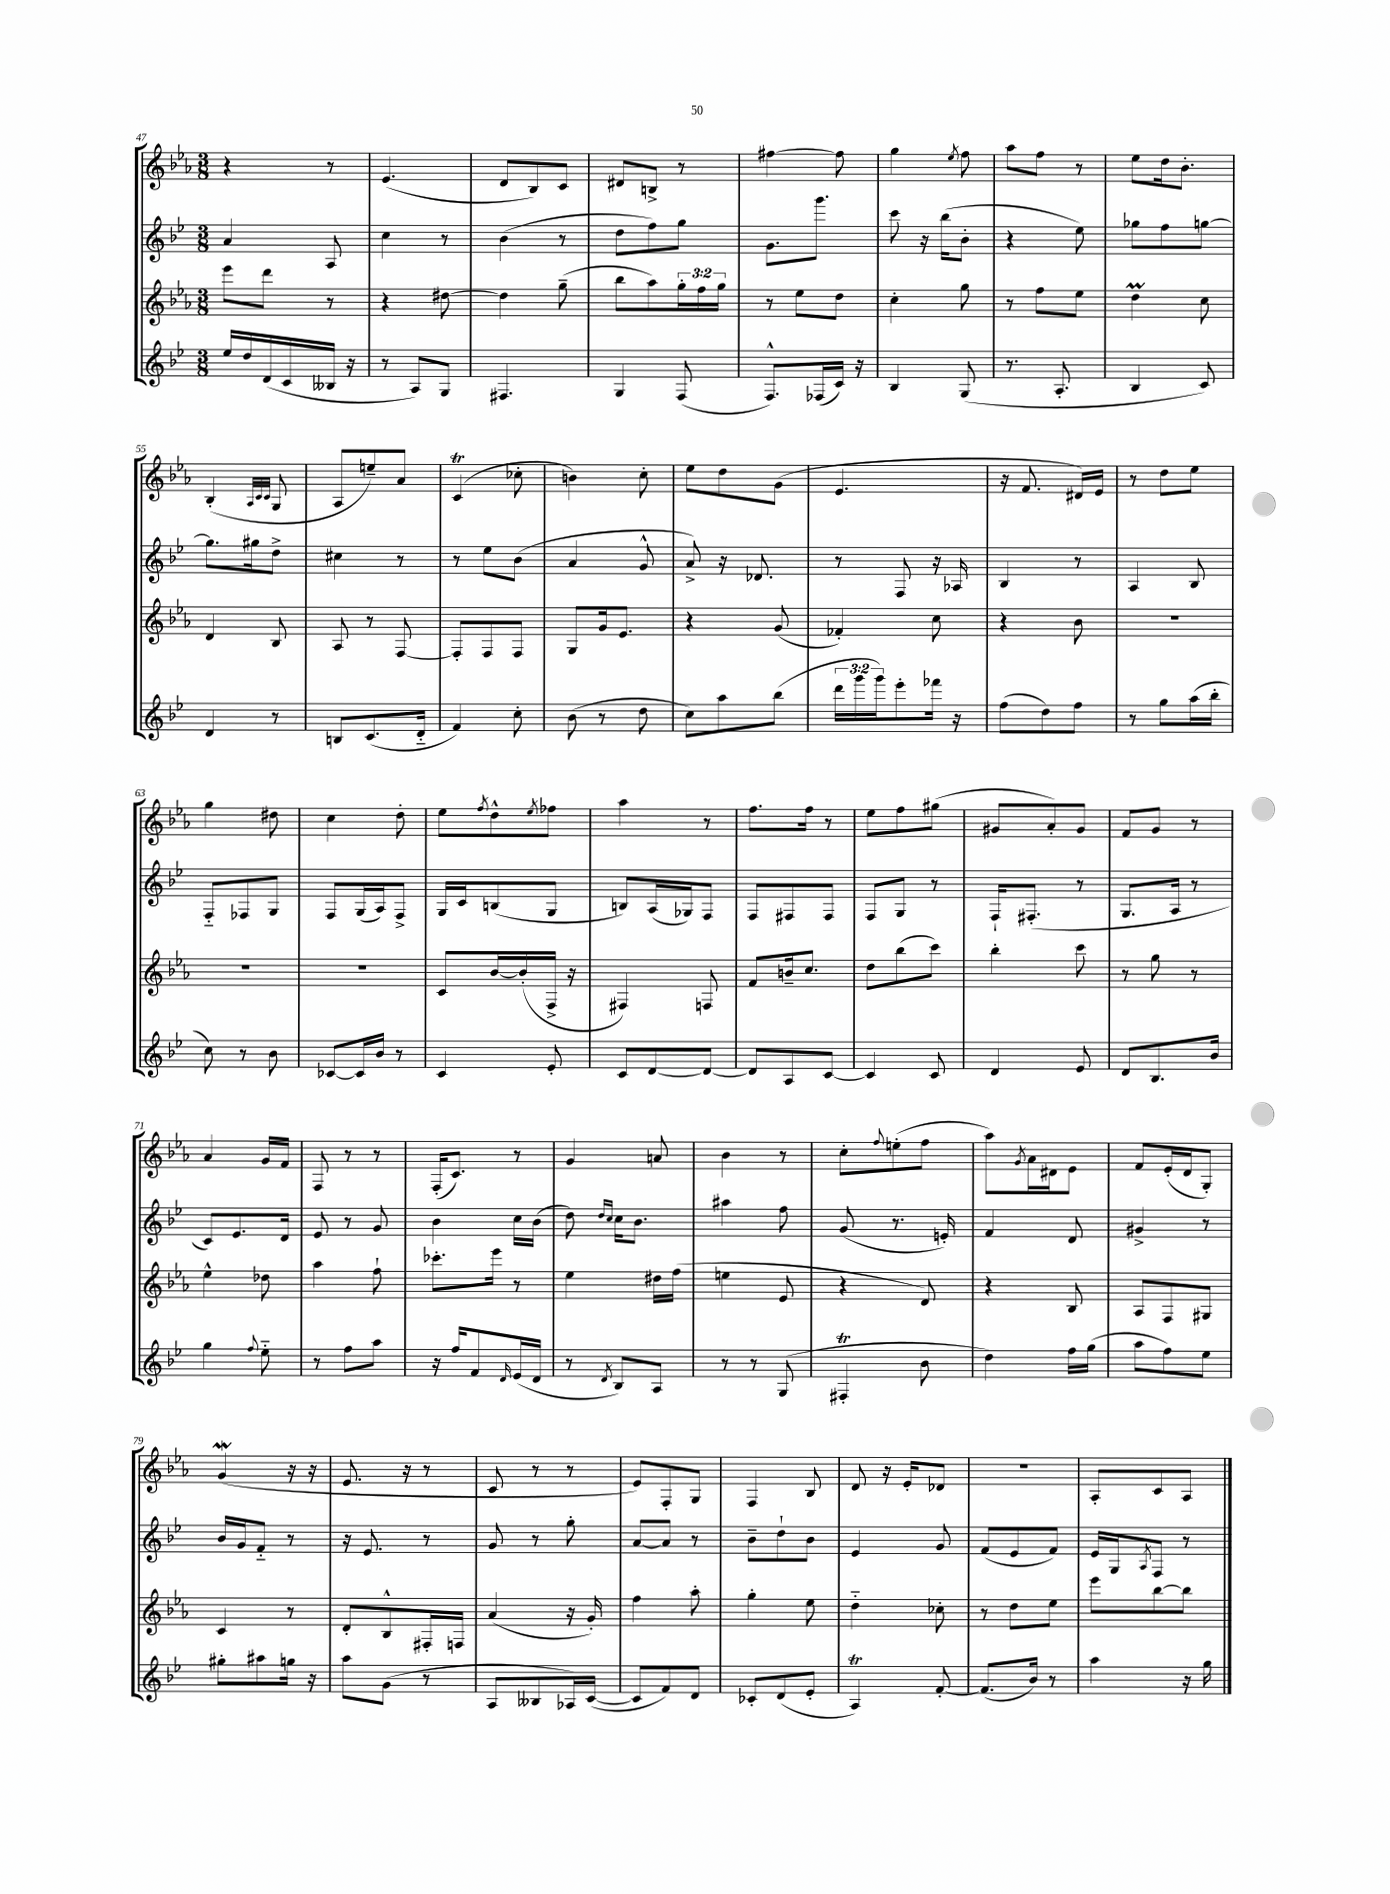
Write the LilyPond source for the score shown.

<<
\new StaffGroup <<
\new Staff = "s0" {
    \clef treble \key ees \major \numericTimeSignature \time 3/8
    r4 r8 |
    ees'4.( |
    d'8 bes8) c'8 |
    dis'8 b8-> r8 |
    fis''4~ fis''8 |
    g''4 \acciaccatura { ees''8 } f''8 |
    aes''8 f''8 r8 |
    ees''8 d''16 bes'8.-. |
    bes4-.( \grace { aes32 c'32 c'32 } g8 |
    aes8 e''8--) aes'8 |
    c'4\trill( ces''8-. |
    b'4) c''8-. |
    ees''8 d''8 g'8( |
    ees'4. |
    r16 f'8. dis'16) ees'16 |
    r8 d''8 ees''8 |
    g''4 dis''8 |
    c''4 d''8-. |
    ees''8 \acciaccatura { f''8 } d''8-^ \acciaccatura { ees''8 } fes''8 |
    aes''4 r8 |
    f''8. f''16 r8 |
    ees''8 f''8 gis''8( |
    gis'8 aes'8-.) gis'8 |
    f'8 g'8 r8 |
    aes'4 g'16 f'16 |
    f8 r8 r8 |
    f16-.( c'8.) r8 |
    g'4 a'8 |
    bes'4 r8 |
    c''8-. \appoggiatura { f''8 } e''8-.( f''8 |
    aes''8) \acciaccatura { g'8 } aes'16 dis'16 ees'8 |
    f'8 ees'16-.( d'16 g8-.) |
    g'4\mordent( r16 r16 |
    ees'8. r16 r8 |
    c'8 r8 r8 |
    ees'8) f8-. g8 |
    f4 bes8 |
    d'8 r16 ees'16-. des'8 |
    R4. |
    aes8-. c'8 aes8 \bar "|." |
}
\new Staff = "s1" {
    \clef treble \key bes \major \numericTimeSignature \time 3/8
    a'4 a8 |
    c''4 r8 |
    bes'4( r8 |
    d''8 f''8) g''8 |
    g'8. g'''8. |
    c'''8 r16 bes''16( bes'8-. |
    r4 ees''8) |
    ges''8 f''8 g''8~ |
    g''8. gis''16 d''8-> |
    cis''4 r8 |
    r8 ees''8 bes'8( |
    a'4 g'8-^ |
    a'8->) r16 des'8. |
    r8 f8 r16 aes16 |
    bes4 r8 |
    a4 bes8 |
    f8-_ fes8 g8 |
    f8 g16( a16) f8-> |
    g16 c'16 b8( g8 |
    b8) a16( ges16) f8 |
    f8 fis8 fis8 |
    f8 g8 r8 |
    f16-! fis8.-.( r8 |
    g8. a16 r8 |
    c'8) ees'8. d'16 |
    ees'8 r8 g'8 |
    bes'4 c''16 bes'16( |
    d''8) \grace { d''16 c''16 } c''16 bes'8. |
    ais''4 f''8 |
    g'8( r8. e'16-.) |
    f'4 d'8 |
    gis'4-> r8 |
    bes'16 g'16 f'8-_ r8 |
    r16 ees'8. r8 |
    g'8 r8 g''8-. |
    a'8~ a'8 r8 |
    bes'8-- d''8-! bes'8 |
    ees'4 g'8 |
    f'8( ees'8 f'8) |
    ees'16 g16 \acciaccatura { a8 } f8 r8 \bar "|." |
}
\new Staff = "s2" {
    \clef treble \key ees \major \numericTimeSignature \time 3/8 \override Staff.TupletNumber.text = #tuplet-number::calc-fraction-text
    ees'''8 d'''8 r8 |
    r4 dis''8~ |
    dis''4 g''8--( |
    bes''8 aes''8) \tuplet 3/2 { g''16-. f''16 g''16 } |
    r8 ees''8 d''8 |
    c''4-. g''8 |
    r8 f''8 ees''8 |
    d''4\prall c''8 |
    d'4 bes8 |
    aes8 r8 f8~ |
    f8-. f8 f8 |
    g8 g'16 ees'8. |
    r4 g'8( |
    fes'4-.) c''8 |
    r4 bes'8 |
    R4. |
    R4. |
    R4. |
    c'8 bes'16~ bes'16-.( f16-> r16 |
    fis4) f8 |
    f'8 b'16-- c''8. |
    d''8 bes''8( c'''8) |
    bes''4-. c'''8 |
    r8 g''8 r8 |
    ees''4-^ des''8 |
    aes''4 f''8-! |
    ces'''8.-. ees'''16 r8 |
    ees''4 dis''16 f''16( |
    e''4 ees'8 |
    r4 d'8) |
    r4 bes8 |
    aes8 f8 gis8 |
    c'4 r8 |
    d'8-. bes8-^ fis16-. f16 |
    aes'4( r16 g'16-.) |
    f''4 aes''8-. |
    g''4-. ees''8 |
    d''4-_ ces''8-. |
    r8 d''8 ees''8 |
    ees'''8 bes''8~ bes''8 \bar "|." |
}
\new Staff = "s3" {
    \clef treble \key bes \major \numericTimeSignature \time 3/8 \override Staff.TupletNumber.text = #tuplet-number::calc-fraction-text
    ees''16 d''16 d'16( c'16 beses16 r16 |
    r8 a8) g8 |
    fis4. |
    g4 f8( |
    f8.-^) fes16( c'16) r16 |
    bes4 g8( |
    r8. a8.-. |
    bes4 c'8) |
    d'4 r8 |
    b8 c'8.( d'16-_ |
    f'4) c''8-. |
    bes'8( r8 d''8 |
    c''8) a''8 bes''8( |
    \tuplet 3/2 { d'''16 g'''16 g'''16) } ees'''8-. fes'''16 r16 |
    f''8( d''8) f''8 |
    r8 g''8 a''16( bes''16-. |
    c''8) r8 bes'8 |
    ces'8~ ces'16 bes'16 r8 |
    c'4 ees'8-. |
    c'8 d'8~ d'8~ |
    d'8 a8 c'8~ |
    c'4 c'8 |
    d'4 ees'8 |
    d'8 bes8. bes'16 |
    g''4 \appoggiatura { f''8 } ees''8-_ |
    r8 f''8 a''8 |
    r16 f''16 f'8 \grace { d'16 } ees'16( d'16 |
    r8 \acciaccatura { d'8 } bes8) a8 |
    r8 r8 g8( |
    fis4-.\trill bes'8 |
    d''4) f''16 g''16( |
    a''8 f''8) ees''8 |
    gis''8-. ais''8 g''16 r16 |
    a''8 g'8( r8 |
    a8 beses8 aes16) c'16~( |
    c'8 f'8) d'8 |
    ces'8-. d'8( ees'8-. |
    a4\trill) f'8~-. |
    f'8.( bes'16) r8 |
    a''4 r16 g''16 \bar "|." |
}
>>
>>
\layout { \context { \Score currentBarNumber = #47 } }
